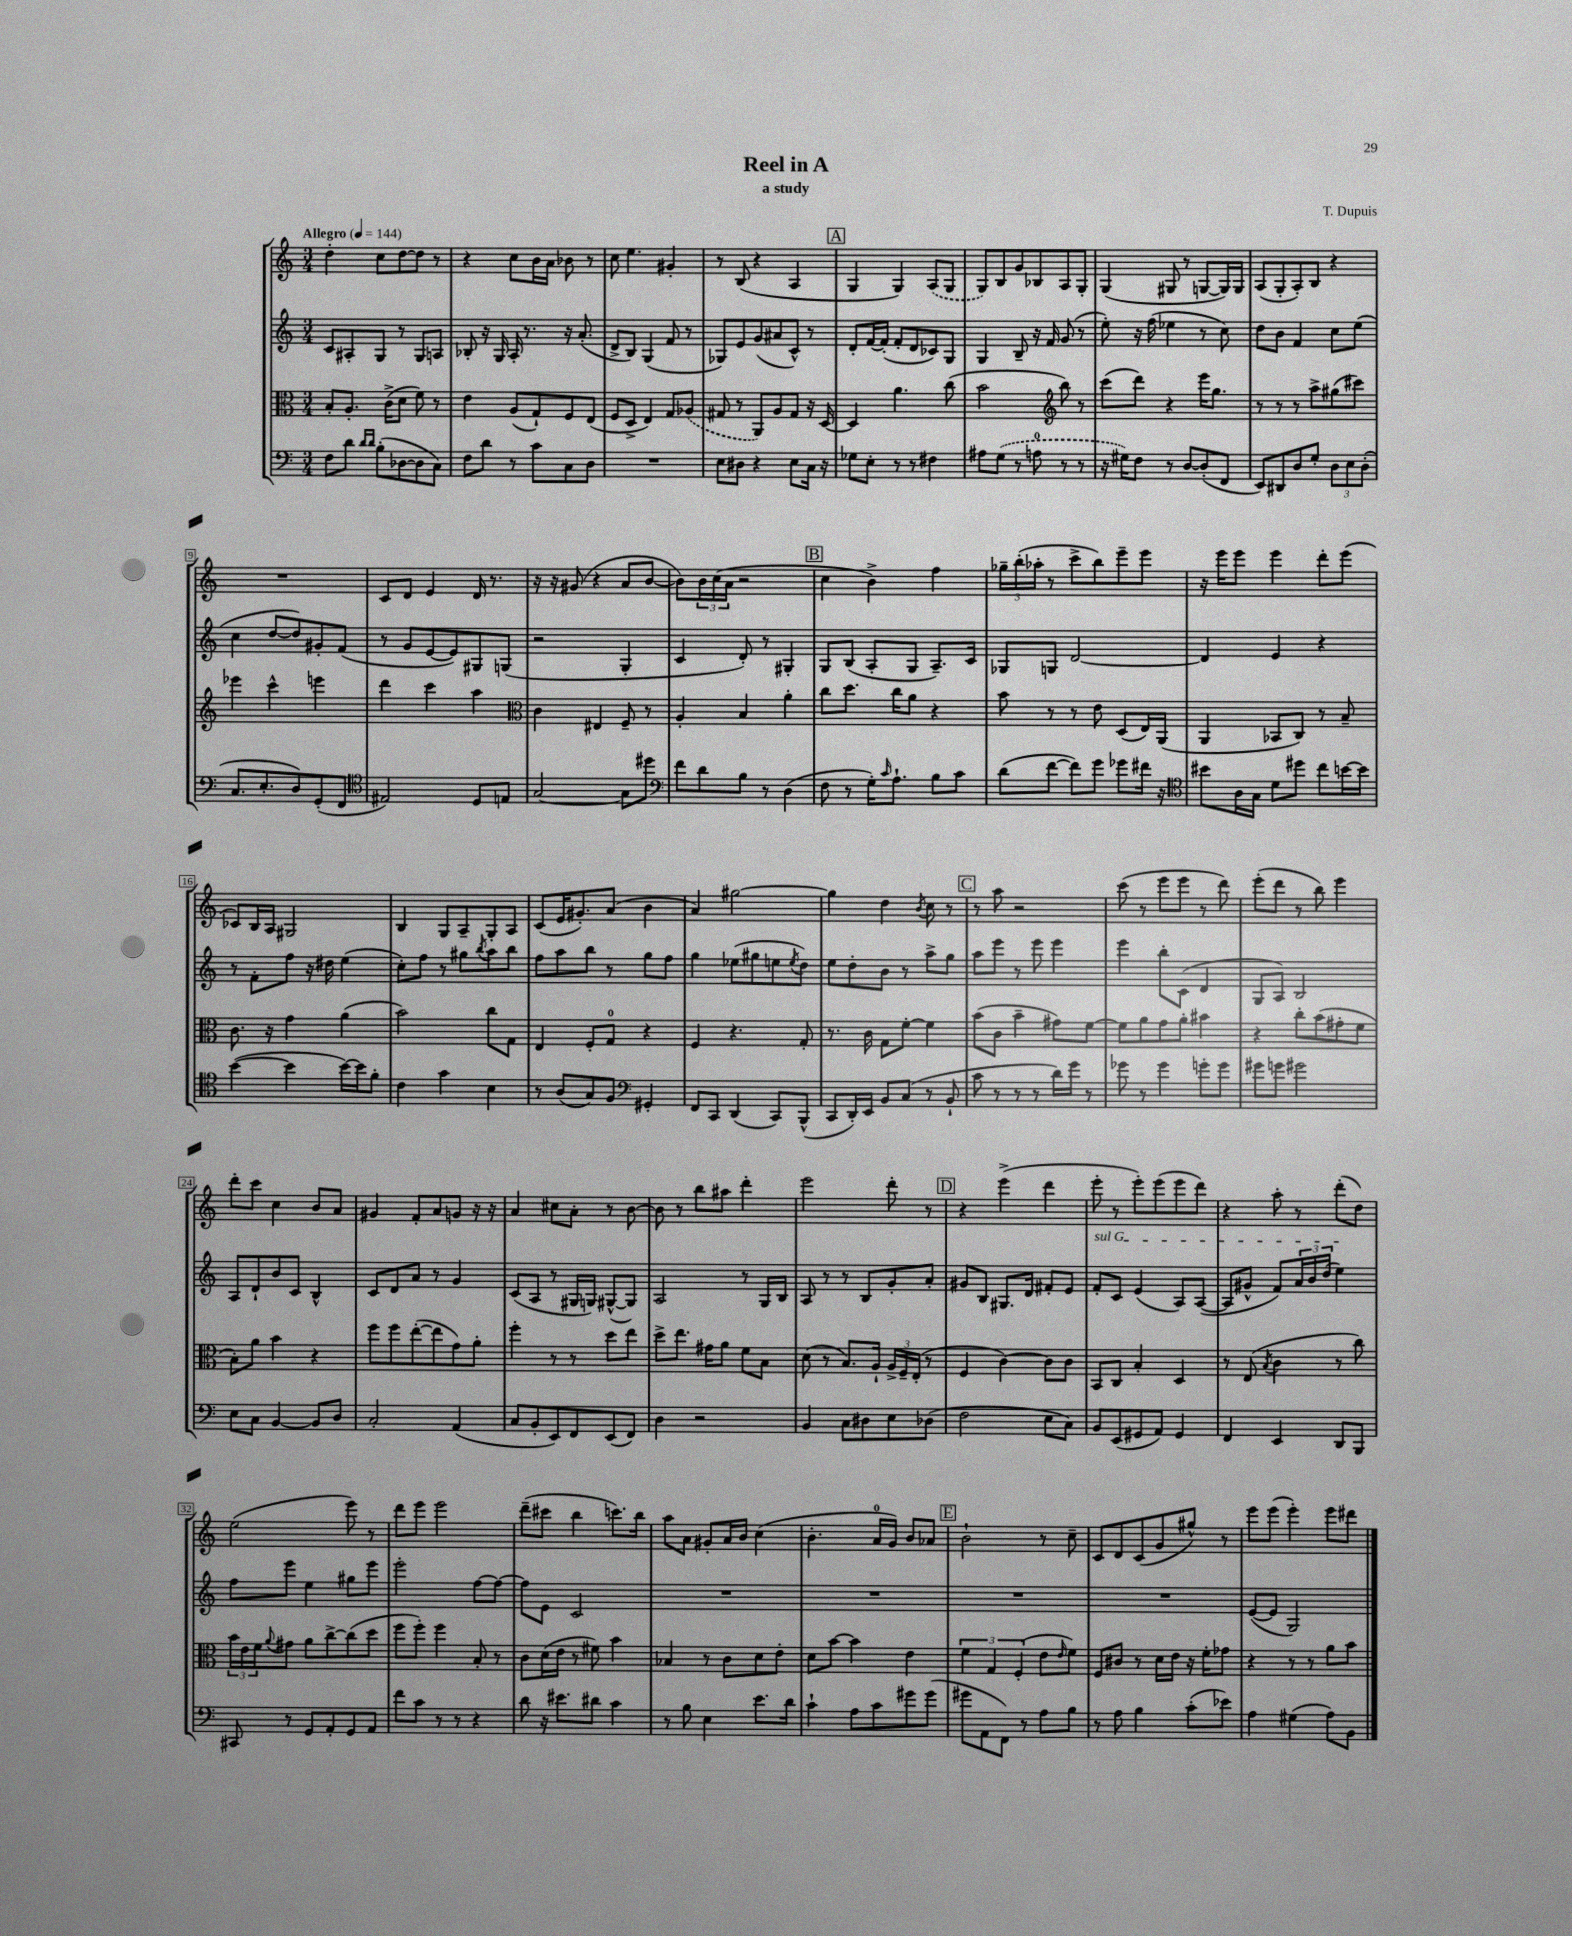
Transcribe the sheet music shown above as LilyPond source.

\header { title = "Reel in A" composer = "T. Dupuis" subtitle = "a study" }
<<
\new StaffGroup <<
\new Staff = "s0" {
    \clef treble \key c \major \numericTimeSignature \time 3/4 \tempo "Allegro" 4 = 144
    d''4-. c''8 d''8~ d''8 r8 |
    r4 c''8 b'16 a'16 bes'8 r8 |
    c''8 e''4. gis'4-. |
    r8 b8( r4 a4 |
    \mark \markup { \box "A" } g4 g4) \once \slurDashed a8( g8 |
    g8) b8 g'8 bes8 a8 g8-. |
    g4( gis8 r8 g8~ g16) g16 |
    a8( g8-. a8-.) b8 r4 |
    R2. |
    c'8 d'8 e'4 d'16 r8. |
    r16 r16 gis'8( r4 a'8 b'8~ |
    b'8) \tuplet 3/2 { b'16 c''16( a'16 } r2 |
    \mark \markup { \box "B" } c''4 b'4->) f''4 |
    \tuplet 3/2 { ges''16-- b''16-.( aes''16-. } r8 c'''8-> b''8) e'''8-- e'''8 |
    r16 e'''16 e'''8 e'''4 d'''8-. e'''8( |
    ces'8) b16 a16 gis2 |
    b4 g8 a8-- g8-. a8 |
    c'8( e'16 gis'8.-.) a'8( b'4 |
    a'4) gis''2~ |
    gis''4 d''4 \acciaccatura { b'8 } c''8 r8 |
    \mark \markup { \box "C" } r8 a''8 r2 |
    c'''8( r8 e'''8 e'''8 r8 d'''8) |
    e'''8-.( d'''8 r8 b''8) e'''4 |
    d'''8-. c'''8 c''4 b'8 a'8 |
    gis'4 f'8-. a'8 g'8 r16 r16 |
    a'4 cis''8 a'8-. r8 b'8~ |
    b'8 r8 b''8 ais''8 d'''4-. |
    e'''2 d'''8-. r8 |
    \mark \markup { \box "D" } r4 e'''4->( d'''4 |
    e'''8-. r8 e'''8-.) e'''8( e'''8 d'''8) |
    r4 a''8-. r8 d'''8-.( d''8) |
    e''2( e'''8) r8 |
    d'''8 e'''8 e'''2 |
    d'''8--( cis'''8 b''4 c'''8.) b''16 |
    a''8 a'8 gis'8-. a'16 b'16 c''4( |
    b'4.-. a'16-0 g'16) b'8 aes'8 |
    \mark \markup { \box "E" } b'2-! r8 c''8-- |
    c'8 d'8 c'8( g'8 gis''8-^) r8 |
    e'''8 e'''8( e'''4-.) e'''8 dis'''8 \bar "|." |
}
\new Staff = "s1" {
    \clef treble \key c \major \numericTimeSignature \time 3/4
    c'8 ais8-. g8 r8 g8 a8 |
    bes8-. r16 g16 a16-. r8. r16 a'8.-.( |
    d'8-> b8) g4( f'8 r8 |
    ges8) e'8 g'8( ais'8 c'8-^) r8 |
    \mark \markup { \box "A" } d'8-. f'16~ f'16-.( f'8-. d'8 ces'8) g8 |
    g4 b8-- r16 f'16 g'8( r8 |
    e''8-.) r16 f''16( ees''4 r8 c''8) |
    d''8 b'8 f'4 c''8 e''8( |
    c''4 d''8~ d''8) gis'8-. f'8( |
    r8 g'8 e'8~ e'8) gis8 g8( |
    r2 g4-. |
    c'4 d'8-.) r8 gis4-. |
    \mark \markup { \box "B" } g8 b8( a8-. g8 a8.--) c'16 |
    ges8 g8 d'2~ |
    d'4 e'4 r4 |
    r8 f'8-. f''8 r16 dis''16 e''4( |
    c''8-.) f''8 r8 gis''8 \acciaccatura { b''8 } a''8 b''8 |
    f''8 a''8 b''8 r8 g''8 f''8 |
    g''4 ees''8( gis''8 e''8 \acciaccatura { e''8 } d''8) |
    e''8 d''8-. b'8 r8 a''8-> g''8 |
    \mark \markup { \box "C" } a''8 e'''8 r8 e'''8 e'''4 |
    e'''4 b''8-. c'8( d'4 |
    g8 a8) b2 |
    a8 d'8-! b'8 c'8 b4-^ |
    c'8 d'8 a'8 r8 g'4 |
    c'8( a8 r8 gis16 g16) gis8~-^( gis8) |
    a2 r8 g16 b16 |
    a8 r8 r8 b8 g'8-. a'8-. |
    \mark \markup { \box "D" } gis'8 b8 gis8. d'16 fis'8-. e'8 |
    \once \override TextSpanner.bound-details.left.text = \markup { \italic "sul G" } f'8-.\startTextSpan c'8 e'4( a8) a8~( |
    a8 gis'8-^ f'8) \tuplet 3/2 { a'16 b'16 d''16( } e''4\stopTextSpan) |
    f''8 e'''8 e''4 gis''8 e'''8 |
    e'''2-. f''8~ f''8~ |
    f''8 e'8 c'2 |
    R2. |
    R2. |
    \mark \markup { \box "E" } R2. |
    R2. |
    e'8~( e'8 g2) \bar "|." |
}
\new Staff = "s2" {
    \clef alto \key c \major \numericTimeSignature \time 3/4
    b8-. a8.-. c'16->( d'8 f'8) r8 |
    e'4 a8( g8-!) f8 e8( |
    f8 d8-> e4) g8 \once \slurDashed aes8( |
    gis8 r8 a,8) a8 gis8 r16 d16~ |
    \mark \markup { \box "A" } d4 a'4. c''8( |
    b'2 \clef treble b''8) r8 |
    c'''8( d'''8) r4 e'''16 g''8. |
    r8 r8 r8 a''8-> gis''8( cis'''8) |
    ees'''4 c'''4-^ e'''4 |
    d'''4 c'''4 a''4 |
    \clef alto c'4 eis4 f8-- r8 |
    a4-. b4 a'4-. |
    \mark \markup { \box "B" } c''8 d''8. c''16 a'8 r4 |
    b'8 r8 r8 e'8 d8( e16) a,16( |
    a,4 bes,8 c8) r8 b8-- |
    c'8. r16 g'4 a'4( |
    b'2) c''8 g8 |
    e4 f8-. g8-0 r4 |
    f4 r4. g8-. |
    r8. c'16 g8 f'8~-. f'4 |
    \mark \markup { \box "C" } b'8( c'8 b'4-- gis'8) f'8~ |
    f'8 a'8 g'8 a'8-. bis'4 |
    r4 c''8-. b'8( gis'8-. f'8 |
    b8-.) a'8 b'4 r4 |
    f''8 f''8 e''8~-.( e''8 g'8) a'8-. |
    f''4-. r8 r8 d''8 e''8 |
    d''8-> e''8. gis'16 a'8 f'8 b8 |
    d'8( r8 b8.) a16-! \tuplet 3/2 { a16-> f16-- e16-.( } r8 |
    \mark \markup { \box "D" } f4 c'4~) c'8 c'8 |
    b,8 c8 b4-. d4 |
    r8 e8( \acciaccatura { b8 } c'4 r8 c''8) |
    \tuplet 3/2 { b'16 e'16 f'16 } \appoggiatura { a'8 } gis'8 a'8 c''8~-> c''8( d''8 |
    f''8 f''8-.) f''4 b8-. r8 |
    c'8 d'16( e'16 r8 fis'8) b'4 |
    bes4 r8 c'8 d'8 e'8-. |
    d'8 b'8~ b'4 e'4 |
    \mark \markup { \box "E" } \tuplet 3/2 { f'4 g4 f4-.( } e'8 \grace { e'16 } f'8) |
    f8 cis'8 r8 d'16 e'16 r16 f'16-. ges'8 |
    r4 r8 r8 a'8 b'8 \bar "|." |
}
\new Staff = "s3" {
    \clef bass \key c \major \numericTimeSignature \time 3/4
    f8 d'8 \grace { d'16 d'16 } b8-.( des8~ des8 c8) |
    f8 d'8 r8 c'8 c8 d8 |
    R2. |
    e8 dis8 r4 e8 c16 r16 |
    \mark \markup { \box "A" } ges8 e8-. r8 r8 fis4 |
    ais8 \once \slurDashed g8( r8 a8-0 r8 r8 |
    r16 gis16) f8 r8 d8~ d8-.( f,8 |
    e,8) dis,8 d8 g8-. \tuplet 3/2 { d8 e8 d8-.( } |
    c8. e8.-. d8) g,8-.( f,8 |
    \clef tenor eis2) d8 e8 |
    g2~ g8 dis''8 |
    \clef bass f'8 d'8 b8 r8 d4( |
    \mark \markup { \box "B" } f8 r8 g16-.) \grace { c'16 } a8.-! b8 c'8 |
    d'8( f'8~ f'8) g'8 ges'8 fis'16 r16 |
    \clef tenor bis'8 a16 g16 d'8 dis''8 c''8 b'16~ b'16 |
    b'4~( b'4 b'16~) b'16 f'8-. |
    c'4 g'4 b4 |
    r8 a8( g8) f8 \clef bass gis,4-. |
    f,8 c,8 d,4( c,8) b,,8-^( |
    c,8 d,16-.) e,16 b,8 c8( r8 b,8-! |
    \mark \markup { \box "C" } c'8 r8 r8 r8 d'16) g'16 r8 |
    ges'8 r8 ges'4 g'8-. g'8 |
    gis'8 g'8 gis'2 |
    e8 c8 b,4~ b,8 d8 |
    c2-. a,4( |
    c8 b,8-. e,8) f,8 e,8( f,8) |
    d4 r2 |
    b,4 c8 dis8 e8 des8( |
    \mark \markup { \box "D" } f2 e8 c8) |
    b,8 e,8( gis,8 a,8) gis,4 |
    f,4 e,4 d,8 b,,8 |
    cis,8 r8 g,8 a,8-. g,8 a,8 |
    f'8 c'8 r8 r8 r4 |
    d'8 r16 eis'8. dis'8 c'4 |
    r8 b8 e4 e'8. d'16 |
    c'4-! a8 c'8 gis'8 gis'8( |
    \mark \markup { \box "E" } gis'8 a,8 f,8) r8 a8 b8 |
    r8 a8 b4 c'8-.( ees'8) |
    a4 gis4( a8) b,8 \bar "|." |
}
>>
>>
\layout { \context { \Score \override BarNumber.stencil = #(make-stencil-boxer 0.1 0.3 ly:text-interface::print) } }
